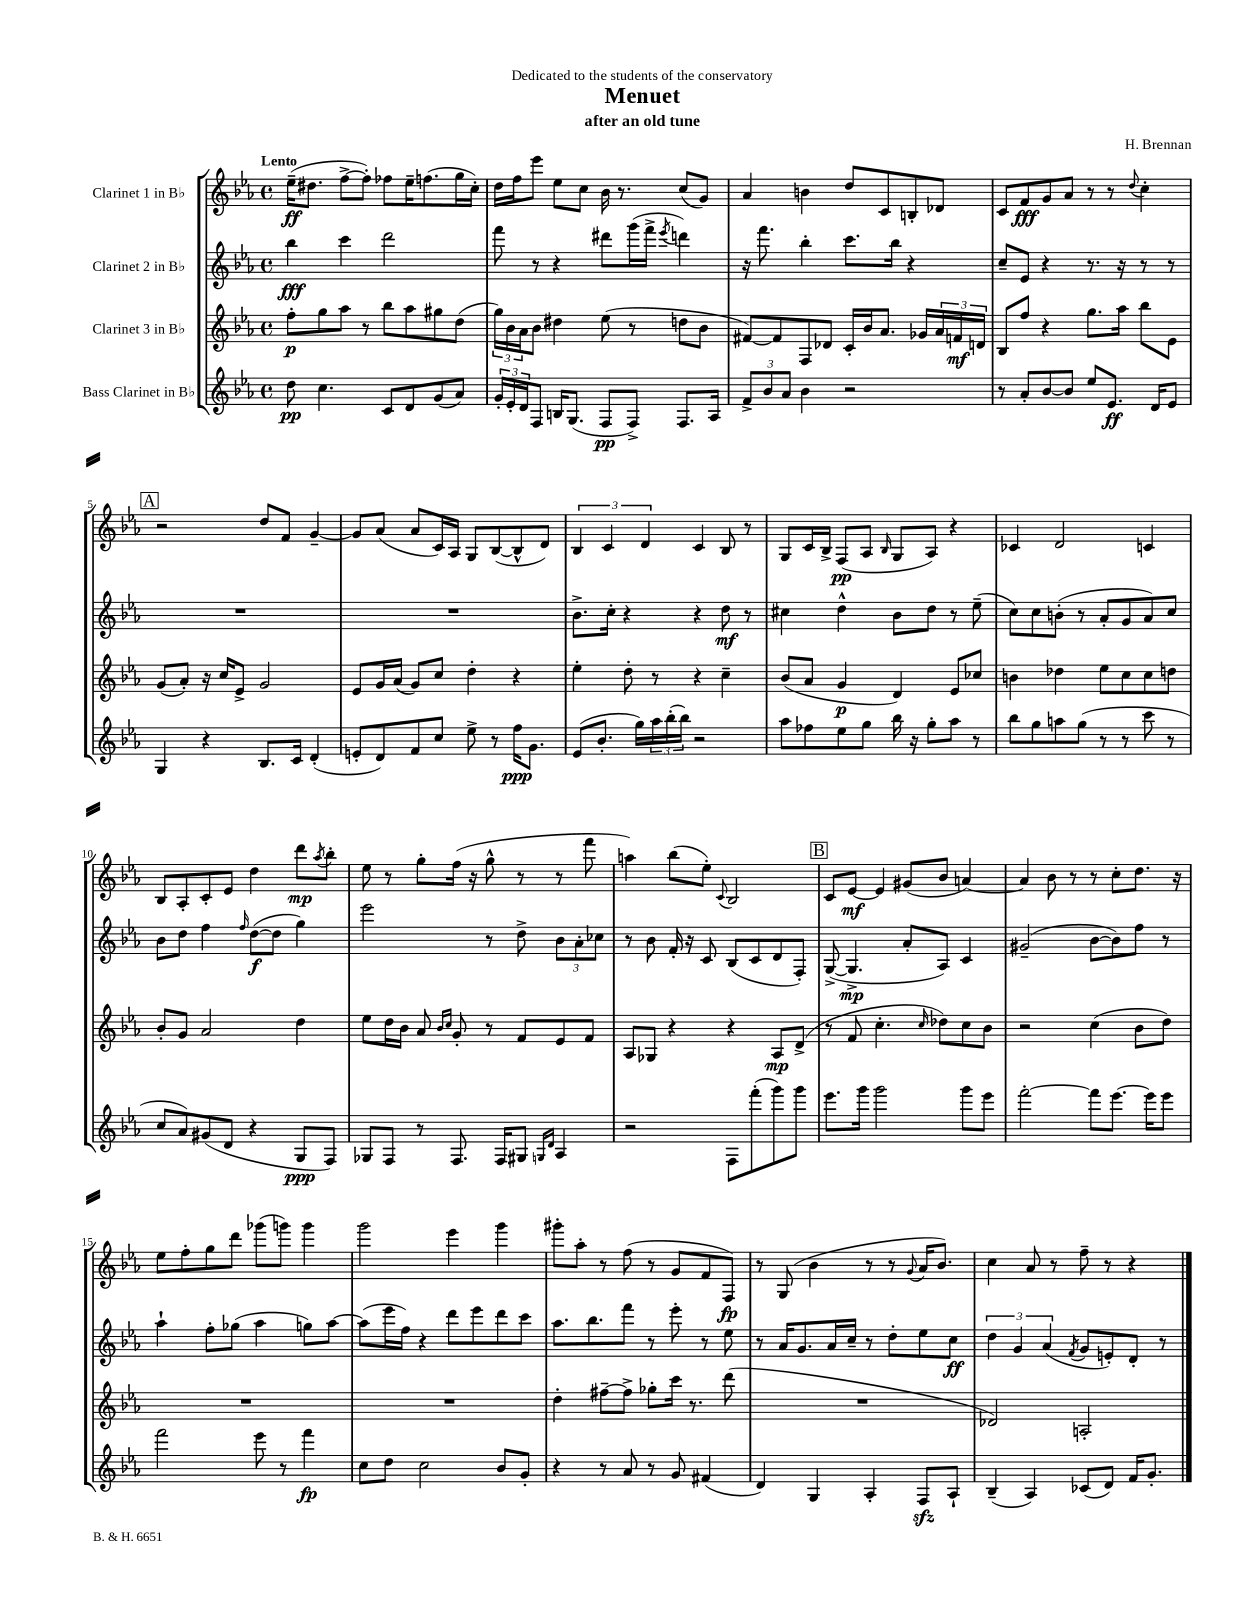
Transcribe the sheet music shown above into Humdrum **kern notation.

**kern	**dynam	**kern	**dynam	**kern	**dynam	**kern	**dynam
*part4	*part4	*part3	*part3	*part2	*part2	*part1	*part1
*staff4	*staff4	*staff3	*staff3	*staff2	*staff2	*staff1	*staff1
*I"Bass Clarinet in B♭	*	*I"Clarinet 3 in B♭	*	*I"Clarinet 2 in B♭	*	*I"Clarinet 1 in B♭	*
*clefG2	*	*clefG2	*	*clefG2	*	*clefG2	*
*k[b-e-a-]	*	*k[b-e-a-]	*	*k[b-e-a-]	*	*k[b-e-a-]	*
*M4/4	*	*M4/4	*	*M4/4	*	*M4/4	*
*met(c)	*	*met(c)	*	*met(c)	*	*met(c)	*
=1	=1	=1	=1	=1	=1	=1	=1
!	!	!	!	!	!	!LO:TX:a:B:t=Lento	!
8dd\	pp	8ff'\L	p	4bb-\	fff	(16ee-~\KL	ff
.	.	.	.	.	.	8.dd#X\J	.
4.cc\	.	8gg\	.	.	.	.	.
.	.	8aa-\J	.	4ccc\	.	[8ff^\L	.
.	.	8r	.	.	.	8ff'\J])	.
8c/L	.	8bb-\L	.	2ddd\	.	8ff-X\L	.
8d/	.	8aa-\	.	.	.	16ee-~\K	.
.	.	.	.	.	.	(8.ffn\	.
(8g/	.	8gg#X\	.	.	.	.	.
8a-/J)	.	(8dd\J	.	.	.	16gg\L	.
.	.	.	.	.	.	16cc'\JJ)	.
=2	=2	=2	=2	=2	=2	=2	=2
24g'/LL	.	24gg\LL)	.	8fff\	.	16dd\LL	.
24e-'/	.	24b-\	.	.	.	.	.
.	.	.	.	.	.	16ff\J	.
24d/J	.	24a-\J	.	.	.	.	.
8F/J	.	8b-\J	.	8r	.	8eee-\J	.
16Bn/KL	.	4dd#X\	.	4r	.	8ee-\L	.
(8.G/J	.	.	.	.	.	.	.
.	.	.	.	.	.	8cc\J	.
8F/L	pp	(8ee-\	.	8ddd#X\L	.	16b-\	.
.	.	.	.	.	.	8.r	.
8F^/J)	.	8r	.	(16ggg\L	.	.	.
.	.	.	.	16fff^\JJ	.	.	.
.	.	.	.	8qeee-/	.	.	.
8.F/L	.	8ddn\L	.	4dddn\)	.	(8cc/L	.
.	.	8b-\J	.	.	.	8g/J)	.
16A-/Jk	.	.	.	.	.	.	.
=3	=3	=3	=3	=3	=3	=3	=3
12f^/L	.	[8f#X/L)	.	16r	.	4a-/	.
.	.	.	.	8.fff\	.	.	.
12b-/	.	.	.	.	.	.	.
.	.	8f#/]	.	.	.	.	.
12a-/J	.	.	.	.	.	.	.
4b-\	.	8F/	.	4bb-'\	.	4bn\	.
.	.	8d-X/J	.	.	.	.	.
2r	.	16c'/LL	.	8.ccc\L	.	8dd/L	.
.	.	16b-/J	.	.	.	.	.
.	.	8.a-/J	.	.	.	8c/	.
.	.	.	.	16bb-\Jk	.	.	.
.	.	.	.	4r	.	8Bn'/	.
.	.	16g-X/LL	.	.	.	.	.
.	.	24a-/	.	.	.	8d-X/J	.
.	.	24fn/	mf	.	.	.	.
.	.	24dn/JJ	.	.	.	.	.
=4	=4	=4	=4	=4	=4	=4	=4
8r	.	8B-/L	.	8cc~/L	.	8c/L	.
8a-'/L	.	8ff/J	.	8e-/J	.	8f/	fff
[8b-/	.	4r	.	4r	.	8g/	.
8b-/J]	.	.	.	.	.	8a-/J	.
8ee-/L	.	8.gg\L	.	8.r	.	8r	.
8.e-/J	ff	.	.	.	.	8r	.
.	.	16aa-\Jk	.	16r	.	.	.
.	.	.	.	.	.	8qqdd/	.
.	.	8bb-\L	.	8r	.	4cc'\	.
16d/KL	.	.	.	.	.	.	.
8e-/J	.	8e-\J	.	8r	.	.	.
!!LO:LB:g=z
!!LO:REH:place=s1:t=A
=5	=5	=5	=5	=5	=5	=5	=5
4G/	.	(8g/L	.	1r	.	2r	.
.	.	8a-'/J)	.	.	.	.	.
4r	.	16r	.	.	.	.	.
.	.	16cc/KL	.	.	.	.	.
.	.	8e-^/J	.	.	.	.	.
8.B-/L	.	2g/	.	.	.	8dd/L	.
.	.	.	.	.	.	8f/J	.
16c/Jk	.	.	.	.	.	.	.
(4d'/	.	.	.	.	.	[4g~/	.
=6	=6	=6	=6	=6	=6	=6	=6
8en'/L	.	8e-/L	.	1r	.	8g/L]	.
8d/)	.	16g/L	.	.	.	(8a-/J	.
.	.	(16a-/JJ	.	.	.	.	.
8f/	.	8g/L)	.	.	.	8a-/L	.
8cc/J	.	8cc/J	.	.	.	16c/L)	.
.	.	.	.	.	.	16A-/JJ	.
8ee-^\	.	4dd'\	.	.	.	8G/L	.
8r	.	.	.	.	.	([8B-/	.
16ff\KL	ppp	4r	.	.	.	8B-^^/]	.
8.g\J	.	.	.	.	.	.	.
.	.	.	.	.	.	8d/J)	.
=7	=7	=7	=7	=7	=7	=7	=7
(8e-/L	.	4ee-'\	.	8.b-^\L	.	6B-/	.
8.b-'/J	.	.	.	.	.	.	.
.	.	.	.	.	.	6c/	.
.	.	.	.	16cc'\Jk	.	.	.
.	.	8dd'\	.	4r	.	.	.
16gg\LL)	.	.	.	.	.	.	.
.	.	.	.	.	.	6d/	.
24aa-\	.	8r	.	.	.	.	.
(24bb-'\	.	.	.	.	.	.	.
24bb-\JJ)	.	.	.	.	.	.	.
2r	.	4r	.	4r	.	4c/	.
.	.	4cc~\	.	8dd\	mf	8B-/	.
.	.	.	.	8r	.	8r	.
=8	=8	=8	=8	=8	=8	=8	=8
8aa-\L	.	(8b-/L	.	4cc#X\	.	8G/L	.
8ff-X\	.	8a-/J	.	.	.	16c/L	.
.	.	.	.	.	.	16B-^/JJ	.
8ee-\	.	4g/	p	4dd^^\	.	(8F/L	pp
8gg\J	.	.	.	.	.	8A-/J	.
.	.	.	.	.	.	16qqB-/	.
16bb-\	.	4d/)	.	8b-\L	.	8G/L	.
16r	.	.	.	.	.	.	.
8gg'\L	.	.	.	8dd\J	.	8A-/J)	.
8aa-\J	.	8e-/L	.	8r	.	4r	.
8r	.	8cc-X/J	.	(8ee-~\	.	.	.
=9	=9	=9	=9	=9	=9	=9	=9
8bb-\L	.	4bn\	.	8cc\L)	.	4c-X/	.
8gg\	.	.	.	8cc\	.	.	.
8aan\	.	4dd-X\	.	(8bn'\J	.	2d/	.
(8gg\J	.	.	.	8r	.	.	.
8r	.	8ee-\L	.	8a-'/L	.	.	.
8r	.	8cc\	.	8g/	.	.	.
8ccc\	.	8cc\	.	8a-/)	.	4cn/	.
8r	.	8ddn\J	.	8cc/J	.	.	.
!!LO:LB:g=z
=10	=10	=10	=10	=10	=10	=10	=10
8cc/L	.	8b-'/L	.	8b-\L	.	8B-/L	.
8a-/)	.	8g/J	.	8dd\J	.	8A-'/	.
(8g#X/	.	2a-/	.	4ff\	.	8c'/	.
8d/J	.	.	.	.	.	8e-/J	.
.	.	.	.	16qqff/	.	.	.
4r	.	.	.	([8dd\L	f	4dd\	.
.	.	.	.	8dd\J]	.	.	.
8G/L	ppp	4dd\	.	4gg\)	.	8ddd\L	mp
.	.	.	.	.	.	8qaa-/	.
8F/J)	.	.	.	.	.	8bb-'\J	.
=11	=11	=11	=11	=11	=11	=11	=11
8G-X/L	.	8ee-\L	.	2eee-\	.	8ee-\	.
8F/J	.	16dd\L	.	.	.	8r	.
.	.	16b-\JJ	.	.	.	.	.
8r	.	8a-/	.	.	.	8gg'\L	.
.	.	16qqb-/LL	.	.	.	.	.
.	.	16qqcc/JJ	.	.	.	.	.
8.F/	.	8g'/	.	.	.	(16ff\Jk	.
.	.	.	.	.	.	16r	.
.	.	8r	.	8r	.	8gg^^\	.
16F/KL	.	.	.	.	.	.	.
8G#X/J	.	8f/L	.	8dd^\	.	8r	.
16qqGn/LL	.	.	.	.	.	.	.
16qqd/JJ	.	.	.	.	.	.	.
4A-/	.	8e-/	.	12b-\L	.	8r	.
.	.	.	.	12a-'\	.	.	.
.	.	8f/J	.	.	.	8fff\	.
.	.	.	.	12cc-X\J	.	.	.
=12	=12	=12	=12	=12	=12	=12	=12
2r	.	8A-/L	.	8r	.	4aan\)	.
.	.	8G-X/J	.	8b-\	.	.	.
.	.	4r	.	16f'/	.	(8bb-\L	.
.	.	.	.	16r	.	.	.
.	.	.	.	8c/	.	8ee-'\J)	.
.	.	.	.	.	.	8qqc/	.
8F\L	.	4r	.	(8B-/L	.	2B-/	.
(8fff'\	.	.	.	8c/	.	.	.
8ggg\)	.	8A-/L	mp	8d/	.	.	.
8ggg\J	.	(8d^/J	.	8F'/J)	.	.	.
!!LO:REH:place=s1:t=B
=13	=13	=13	=13	=13	=13	=13	=13
8.eee-\L	.	8r	.	([8G^/	.	8c/L	.
.	.	8f/	.	4.G^/]	mp	[8e-/J	mf
16ggg\Jk	.	.	.	.	.	.	.
2ggg\	.	4.cc'\	.	.	.	4e-/]	.
.	.	.	.	8a-'/L	.	(8g#X/L	.
.	.	16qqcc/	.	.	.	.	.
.	.	8dd-X\L)	.	8A-/J)	.	8b-/J	.
8ggg\L	.	8cc\	.	4c/	.	[4an/)	.
8eee-\J	.	8b-\J	.	.	.	.	.
=14	=14	=14	=14	=14	=14	=14	=14
[2fff'\	.	2r	.	(2g#X~/	.	4a/]	.
.	.	.	.	.	.	8b-\	.
.	.	.	.	.	.	8r	.
8fff\L]	.	(4cc\	.	[8b-\L	.	8r	.
[8.eee-\J	.	.	.	8b-\])	.	8cc'\L	.
.	.	8b-\L	.	8ff\J	.	8.dd\J	.
16eee-\KL]	.	.	.	.	.	.	.
8eee-\J	.	8dd\J)	.	8r	.	.	.
.	.	.	.	.	.	16r	.
!!LO:LB:g=z
=15	=15	=15	=15	=15	=15	=15	=15
2fff\	.	1r	.	4aa-`\	.	8ee-\L	.
.	.	.	.	.	.	8ff'\	.
.	.	.	.	8ff'\L	.	8gg\	.
.	.	.	.	(8gg-X\J	.	8ddd\J	.
8eee-\	.	.	.	4aa-\	.	(8ggg-X\L	.
8r	.	.	.	.	.	8gggn\J)	.
4fff\	fp	.	.	8ggn\L)	.	4ggg\	.
.	.	.	.	[8aa-\J	.	.	.
=16	=16	=16	=16	=16	=16	=16	=16
8cc\L	.	1r	.	(8aa-\L]	.	2ggg\	.
8dd\J	.	.	.	16eee-\L	.	.	.
.	.	.	.	16ff\JJ)	.	.	.
2cc\	.	.	.	4r	.	.	.
.	.	.	.	8ddd\L	.	4eee-\	.
.	.	.	.	8eee-\	.	.	.
8b-/L	.	.	.	8ddd\	.	4ggg\	.
8g'/J	.	.	.	8ccc\J	.	.	.
=17	=17	=17	=17	=17	=17	=17	=17
4r	.	4dd'\	.	8.aa-\L	.	8ggg#X'\L	.
.	.	.	.	.	.	8aa-'\J	.
.	.	.	.	8.bb-\	.	.	.
8r	.	[8ff#X~\L	.	.	.	8r	.
8a-/	.	8ff#^\J]	.	8fff\J	.	(8ff\	.
8r	.	8gg-X'\L	.	8r	.	8r	.
8g/	.	16ccc\Jk	.	8eee-'\	.	8g/L	.
.	.	8.r	.	.	.	.	.
(4f#X/	.	.	.	8r	.	8f/	.
.	.	(8ddd\	.	8ee-\	.	8F/J)	fp
=18	=18	=18	=18	=18	=18	=18	=18
4d/)	.	1r	.	8r	.	8r	.
.	.	.	.	16a-/KL	.	(8G/	.
.	.	.	.	8.g/	.	.	.
4G/	.	.	.	.	.	4b-\	.
.	.	.	.	16a-/L	.	.	.
.	.	.	.	16cc~/JJ	.	.	.
4A-'/	.	.	.	8r	.	8r	.
.	.	.	.	8dd'\L	.	8r	.
.	.	.	.	.	.	8qqg/	.
8Fzz/L	.	.	.	8ee-\	.	16a-/KL	.
.	.	.	.	.	.	8.b-/J)	.
8A-`/J	.	.	.	8cc\J	ff	.	.
=19	=19	=19	=19	=19	=19	=19	=19
(4B-~/	.	2d-X/)	.	6dd\	.	4cc\	.
.	.	.	.	6g/	.	.	.
4A-/)	.	.	.	.	.	8a-/	.
.	.	.	.	(6a-/	.	.	.
.	.	.	.	.	.	8r	.
.	.	.	.	8qf/	.	.	.
(8c-X/L	.	2An'/	.	8g/L	.	8ff~\	.
8d/J)	.	.	.	8en'/)	.	8r	.
16f/KL	.	.	.	8d'/J	.	4r	.
8.g'/J	.	.	.	.	.	.	.
.	.	.	.	8r	.	.	.
==	==	==	==	==	==	==	==
*-	*-	*-	*-	*-	*-	*-	*-
